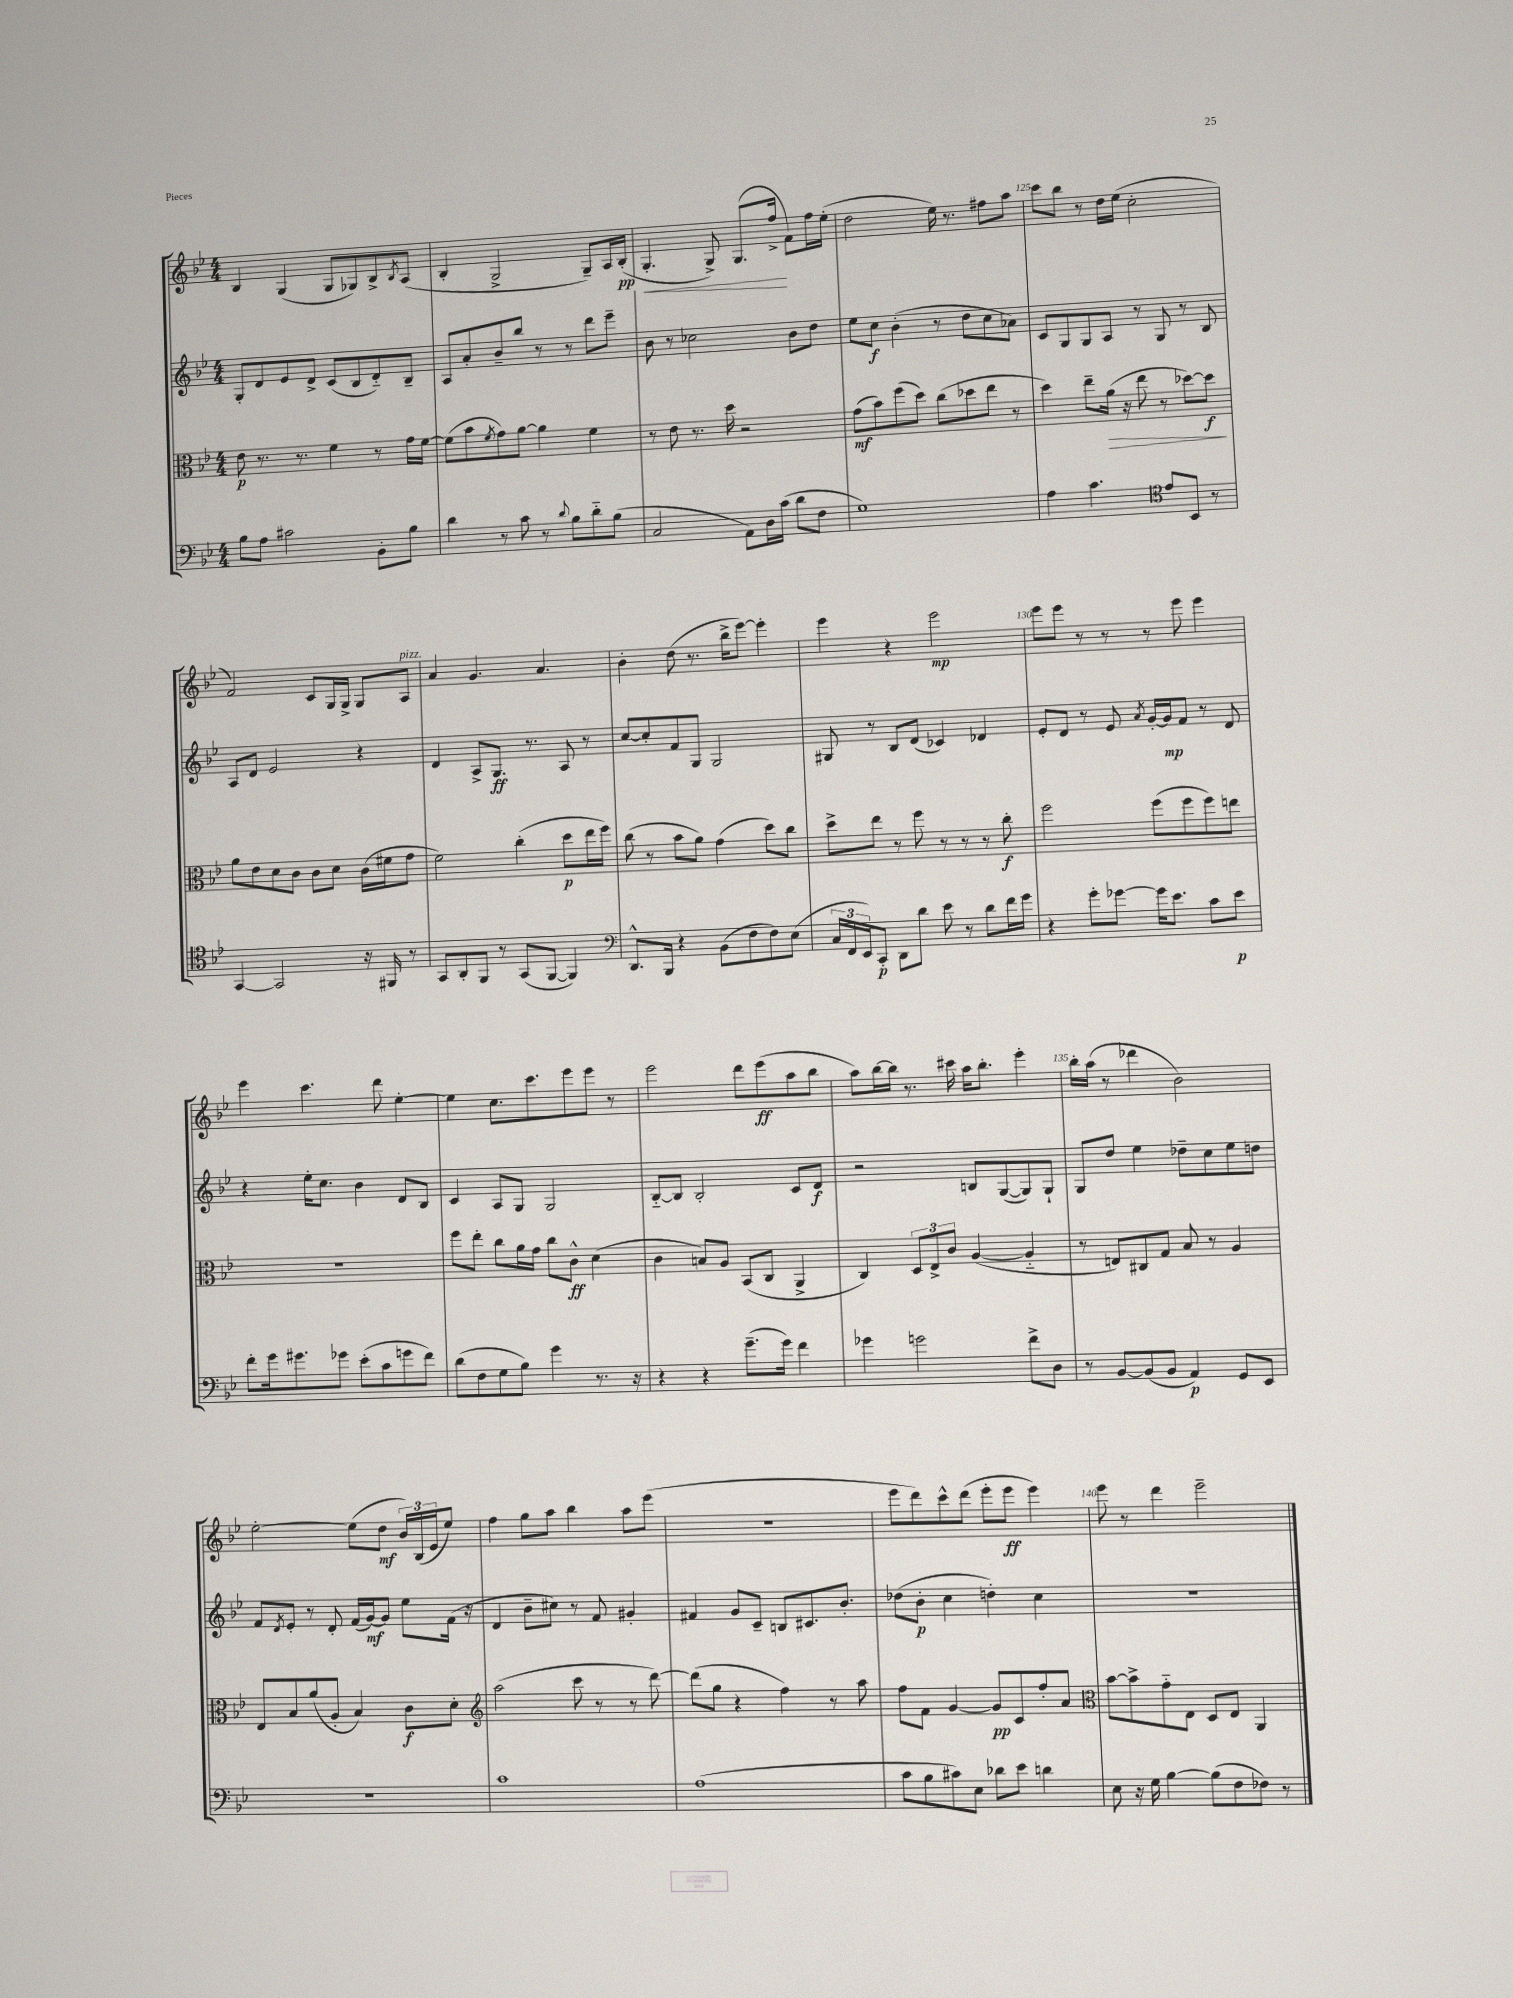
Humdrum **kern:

**kern	**dynam	**kern	**dynam	**kern	**dynam	**kern	**dynam
*part4	*part4	*part3	*part3	*part2	*part2	*part1	*part1
*staff4	*staff4	*staff3	*staff3	*staff2	*staff2	*staff1	*staff1
*clefF4	*	*clefC3	*	*clefG2	*	*clefG2	*
*k[b-e-]	*	*k[b-e-]	*	*k[b-e-]	*	*k[b-e-]	*
*M4/4	*	*M4/4	*	*M4/4	*	*M4/4	*
=121	=121	=121	=121	=121	=121	=121	=121
8B-\L	.	8e-\	p	8G'/L	.	4B-/	.
8A\J	.	8.r	.	8d/	.	.	.
2c#X\	.	.	.	8e-/	.	(4G/	.
.	.	8.r	.	.	.	.	.
.	.	.	.	8d^/J	.	.	.
.	.	4f\	.	(8c/L	.	8G/L	.
.	.	.	.	8B-/	.	8G-X/)	.
8BB-'\L	.	8r	.	8d/)	.	8B-^/	.
.	.	.	.	.	.	8qB-/	.
8B-\J	.	16g\LL	.	8B-~/J	.	(8A/J	.
.	.	[16f\JJ	.	.	.	.	.
=122	=122	=122	=122	=122	=122	=122	=122
4d\	.	(8f\L]	.	8A/L	.	4B-'/	.
.	.	8b-\	.	8a'/	.	.	.
.	.	8qf/	.	.	.	.	.
8r	.	8g\)	.	8b-~/	.	2G^/	.
8c\	.	[8a\J	.	8bb-/J	.	.	.
8r	.	4a\]	.	8r	.	.	.
8qqd/	.	.	.	.	.	.	.
8B-\L	.	.	.	8r	.	.	.
8d\	.	4f\	.	8ddd\L	.	8G~/L)	.
(8B-\J	.	.	.	8eee-~\J	.	16A/L	.
.	.	.	.	.	.	(16B-'/JJ	pp
=123	=123	=123	=123	=123	=123	=123	=123
!	!	!	!	!	!	!	!LO:HP:b
2C/	.	8r	.	8b-\	.	4.G'/	<
.	.	8e-\	.	8r	.	.	.
.	.	8.r	.	2cc-X\	.	.	.
.	.	.	.	.	.	8G^/)	.
.	.	16dd\	.	.	.	.	.
8AA\L)	.	2r	.	.	.	(8.G/L	.
16D\L	.	.	.	.	.	.	.
(16c\JJ	.	.	.	.	.	16ff^/Jk	.
8d\L	.	.	.	8b-\L	.	8f\L)	[
8F\J	.	.	.	8dd\J	.	16ff\L	.
.	.	.	.	.	.	(16ee-'\JJ	.
=124	=124	=124	=124	=124	=124	=124	=124
1G)	.	(8g\L	mf	8ee-\L	.	2dd\	.
.	.	8b-\)	.	8cc\J	f	.	.
.	.	(8ff\	.	(4b-'\	.	.	.
.	.	8dd\J)	.	.	.	.	.
.	.	(8cc\L	.	8r	.	16ee-\)	.
.	.	.	.	.	.	8.r	.
.	.	8dd-X\	.	8dd\L	.	.	.
.	.	8ee-\J	.	8cc\	.	8ff#X\L	.
.	.	8r	.	8a-X\J)	.	8aa\J	.
=125	=125	=125	=125	=125	=125	=125	=125
4A\	.	4dd\)	.	8c/L	.	8ccc\L	.
.	.	.	.	8G/	.	8bb-\J	.
4.c\	.	8ee-~\L	.	8G/	.	8r	.
!	!	!	!LO:HP:b	!	!	!	!
.	.	(16a\Jk	>	8A/J	.	16dd\LL	.
.	.	16r	.	.	.	(16ee-\JJ	.
.	.	8ee-\	.	8r	.	2cc'\	.
*clefC4	*	*	*	*	*	*	*
8e-/L	.	8r	.	8G/	.	.	.
8BB-/J	.	[8dd-X\L)	.	8r	.	.	.
8r	.	8dd-\J]	f	8B-/	.	.	.
.	.	.	]	.	.	.	.
!!LO:LB:g=z
=126	=126	=126	=126	=126	=126	=126	=126
[4GG/	.	8a\L	.	8A/L	.	2f/)	.
.	.	8e-\	.	8d/J	.	.	.
2GG/]	.	8d\	.	2e-/	.	.	.
.	.	8c\J	.	.	.	.	.
.	.	8c\L	.	.	.	8c/L	.
.	.	8d\J	.	.	.	16G/L	.
.	.	.	.	.	.	16G^/JJ	.
16r	.	(16c\LL	.	4r	.	8G/L	.
16FF#X/	.	16f#X\J	.	.	.	.	.
!	!	!	!	!	!	!LO:TX:a:i:t=pizz.	!
8r	.	8g\J	.	.	.	8A/J	.
=127	=127	=127	=127	=127	=127	=127	=127
8GG/L	.	2f\)	.	4d/	.	4a/	.
8AA'/	.	.	.	.	.	.	.
8FF/J	.	.	.	8A^/L	.	4.g/	.
8r	.	.	.	8.G/J	ff	.	.
(8GG/L	.	(4cc'\	.	.	.	.	.
.	.	.	.	8.r	.	.	.
[8FF/J	.	.	.	.	.	4.a/	.
4FF/])	.	8dd\L	p	8A/	.	.	.
.	.	16ee-\L	.	8r	.	.	.
.	.	16ff\JJ)	.	.	.	.	.
=128	=128	=128	=128	=128	=128	=128	=128
*clefF4	*	*	*	*	*	*	*
8.DD^^/L	.	(8cc\	.	[8cc/L	.	4b-'\	.
.	.	8r	.	8cc'/]	.	.	.
16BBB-/Jk	.	.	.	.	.	.	.
4r	.	8b-\L	.	8f/	.	(8dd\	.
.	.	8a\J)	.	8G/J	.	8.r	.
(8BB-\L	.	(4g\	.	2G/	.	.	.
.	.	.	.	.	.	16bb-^\KL	.
8F\	.	.	.	.	.	[8eee-\J)	.
8F\)	.	8dd\L)	.	.	.	4eee-'\]	.
(8E-\J	.	8cc\J	.	.	.	.	.
=129	=129	=129	=129	=129	=129	=129	=129
24C/LL	.	8dd^\L	.	8G#X/	.	4eee-\	.
24FF/	.	.	.	.	.	.	.
24EE-/J)	.	.	.	.	.	.	.
8CC'/J	p	8ee-\J	.	8r	.	.	.
8DD\L	.	8r	.	8B-/L	.	4r	.
8d\J	.	8ff\	.	(8d/J	.	.	.
8e-\	.	8r	.	4c-X/)	.	2eee-\	mp
8r	.	8r	.	.	.	.	.
8d\L	.	8r	.	4d-X/	.	.	.
16f\L	.	8cc'\	f	.	.	.	.
16g\JJ	.	.	.	.	.	.	.
=130	=130	=130	=130	=130	=130	=130	=130
4r	.	2ff\	.	8e-'/L	.	8eee-\L	.
.	.	.	.	8d/J	.	8eee-\J	.
8g'\L	.	.	.	8r	.	8r	.
[8g-X\J	.	.	.	8e-/	.	8r	.
.	.	.	.	8qa/	.	.	.
16g-\KL]	.	(8ff\L	.	[16g'/LL	.	8r	.
8.e-\J	.	.	.	16g/J]	mp	.	.
.	.	8ff\	.	8f/J	.	8eee-\	.
8c\L	.	8ff\)	.	8r	.	4eee-\	.
8e-\J	p	8een\J	.	8d/	.	.	.
!!LO:LB:g=z
=131	=131	=131	=131	=131	=131	=131	=131
8f'\L	.	1r	.	4r	.	4eee-\	.
16g\k	.	.	.	.	.	.	.
8.g#X\	.	.	.	.	.	.	.
.	.	.	.	16ee-'\KL	.	4.ccc\	.
.	.	.	.	8.cc\J	.	.	.
8g-X\J	.	.	.	.	.	.	.
(8e-'\L	.	.	.	4b-\	.	.	.
8c\	.	.	.	.	.	8ddd\	.
8gn\	.	.	.	8d/L	.	[4ee-'\	.
8f\J)	.	.	.	8B-/J	.	.	.
=132	=132	=132	=132	=132	=132	=132	=132
(8d\L	.	8ff\L	.	4c/	.	4ee-\]	.
8F\	.	8ee-'\J	.	.	.	.	.
8G\	.	8cc\L	.	8A/L	.	8.cc\L	.
8B-\J)	.	16a\L	.	8G/J	.	.	.
.	.	16g\JJ	.	.	.	8.ccc\	.
4g\	.	8cc\L	.	2G/	.	.	.
.	.	8c^^\J	ff	.	.	8eee-\	.
8.r	.	(4d\	.	.	.	8eee-\J	.
.	.	.	.	.	.	8r	.
16r	.	.	.	.	.	.	.
=133	=133	=133	=133	=133	=133	=133	=133
4r	.	4c\	.	[8B-/L	.	2eee-\	.
.	.	.	.	8B-/J]	.	.	.
4r	.	8Bn/L)	.	2B-'/	.	.	.
.	.	8A/J	.	.	.	.	.
(8.g~\L	.	(8BB-/L	.	.	.	8ddd\L	.
.	.	8C/J	.	.	.	(8eee-\	ff
16g\Jk)	.	.	.	.	.	.	.
4f\	.	4AA^/	.	8c/L	.	8aa\	.
.	.	.	.	8d/J	f	8bb-\J	.
=134	=134	=134	=134	=134	=134	=134	=134
4g-X\	.	4C/)	.	2r	.	8aa\L)	.
.	.	.	.	.	.	[16bb-\L	.
.	.	.	.	.	.	16bb-\JJ]	.
2gn\	.	12D/L	.	.	.	8.r	.
.	.	12E-^/	.	.	.	.	.
.	.	12c/J	.	.	.	.	.
.	.	.	.	.	.	16ccc#X\	.
.	.	([4A/	.	8Bn/L	.	16aa\KL	.
.	.	.	.	.	.	8.bb-'\J	.
.	.	.	.	([8G/	.	.	.
8f^\L	.	4A/]	.	8G/])	.	4eee-'\	.
8D\J	.	.	.	8G`/J	.	.	.
=135	=135	=135	=135	=135	=135	=135	=135
8r	.	8r	.	8G/L	.	16bb-'\LL	.
.	.	.	.	.	.	(16aa\JJ	.
[8BB-/L	.	8En/L)	.	8dd/J	.	8r	.
(8BB-/]	.	8C#X/	.	4ee-\	.	4ddd-X\	.
8BB-/J	.	8G/J	.	.	.	.	.
4AA/)	p	8B-/	.	8dd-X~\L	.	2b-\)	.
.	.	8r	.	8cc\	.	.	.
8GG/L	.	4A/	.	8ee-\	.	.	.
8EE-/J	.	.	.	8ddn\J	.	.	.
!!LO:LB:g=z
=136	=136	=136	=136	=136	=136	=136	=136
1r	.	8E-/L	.	8f/L	.	[2ee-'\	.
.	.	.	.	8qd/	.	.	.
.	.	8B-/	.	8e-'/J	.	.	.
.	.	(8a/	.	8r	.	.	.
.	.	8A'/J	.	8d'/	.	.	.
.	.	4B-/)	.	(16f/LL	.	(8ee-\L]	.
.	.	.	.	[16g/J)	mf	.	.
.	.	.	.	8g/J]	.	8dd\J	mf
.	.	8c\L	f	8ee-\L	.	24b-/LL)	.
.	.	.	.	.	.	(24B-/	.
.	.	.	.	.	.	24e-/J	.
.	.	8d'\J	.	(16f\Jk	.	8ee-/J)	.
.	.	.	.	16r	.	.	.
=137	=137	=137	=137	=137	=137	=137	=137
*	*	*clefG2	*	*	*	*	*
1c	.	(2aa\	.	4d/	.	4ff\	.
.	.	.	.	8b-~\L	.	8gg\L	.
.	.	.	.	8cc#X\J)	.	8aa\J	.
.	.	8ccc\	.	8r	.	4bb-\	.
.	.	8r	.	8f/	.	.	.
.	.	8r	.	4g#X'/	.	8aa\L	.
.	.	[8ddd\)	.	.	.	(8eee-\J	.
=138	=138	=138	=138	=138	=138	=138	=138
(1A	.	(8ddd\L]	.	4f#X/	.	1r	.
.	.	8gg\J	.	.	.	.	.
.	.	4r	.	8g/L	.	.	.
.	.	.	.	8c~/J	.	.	.
.	.	4ff\)	.	8Bn/L	.	.	.
.	.	.	.	8.c#X/	.	.	.
.	.	8r	.	.	.	.	.
.	.	.	.	8.b-'/J	.	.	.
.	.	8aa\	.	.	.	.	.
=139	=139	=139	=139	=139	=139	=139	=139
8c\L	.	8ff\L	.	(8dd-X\L	.	8eee-\L	.
8B-\	.	8f\J	.	8b-'\J	p	8ddd\)	.
8c#X\)	.	[4g/	.	4cc\	.	8ccc^^\	.
8E-\J	.	.	.	.	.	(8ddd\J	.
8d-X\L	.	8g/L]	pp	4ddn'\)	.	8eee-'\L	.
8e-\J	.	8c/	.	.	.	8eee-\J	ff
4dn\	.	8ff'/	.	4cc\	.	4eee-\)	.
.	.	8a/J	.	.	.	.	.
=140	=140	=140	=140	=140	=140	=140	=140
*	*	*clefC3	*	*	*	*	*
8E-\	.	[8b-\L	.	1r	.	8eee-\	.
16r	.	8b-^\]	.	.	.	8r	.
16G\	.	.	.	.	.	.	.
[4B-\	.	8g\	.	.	.	4ddd\	.
.	.	8E-\J	.	.	.	.	.
(8B-\L]	.	8D/L	.	.	.	2eee-~\	.
8F\	.	8E-/J	.	.	.	.	.
8F-X\J)	.	4AA/	.	.	.	.	.
8r	.	.	.	.	.	.	.
==	==	==	==	==	==	==	==
*-	*-	*-	*-	*-	*-	*-	*-
